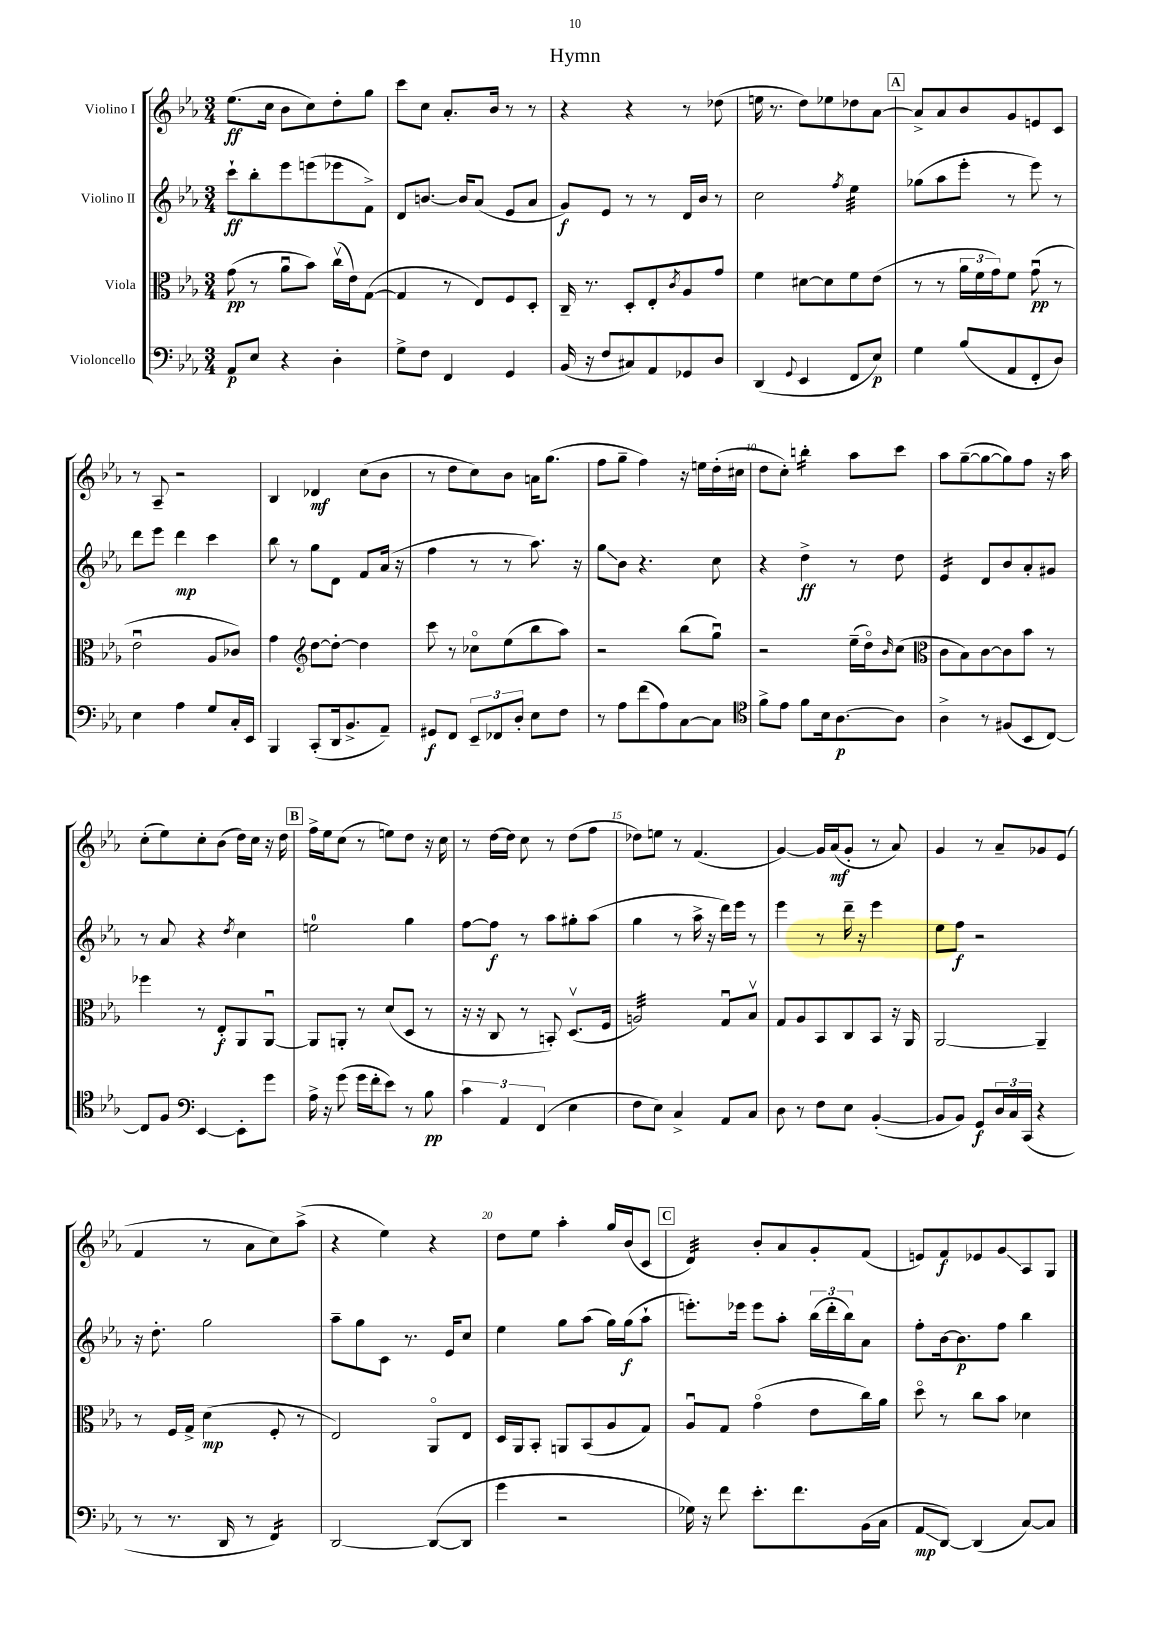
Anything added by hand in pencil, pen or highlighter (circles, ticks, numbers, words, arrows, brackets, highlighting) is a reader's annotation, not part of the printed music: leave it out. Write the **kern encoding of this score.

**kern	**kern	**kern	**kern
*staff4	*staff3	*staff2	*staff1
*clefF4	*clefC3	*clefG2	*clefG2
*k[b-e-a-]	*k[b-e-a-]	*k[b-e-a-]	*k[b-e-a-]
*M3/4	*M3/4	*M3/4	*M3/4
8AA-	(8g	8ccc`	(8.ee-
8E-	8r	8bb-'	.
.	.	.	16cc
4r	8a-u	8eee-	8b-
.	8b-)	(8eee	8cc)
4D'	(16ccv	8eee-	8dd'
.	16e-)	.	.
.	([8G	8f^)	8gg
=	=	=	=
8G^	4G]	8d	8ccc
8F	.	[8.b	8cc
4FF	8r	.	8.a-'
.	.	16b]	.
.	8E-)	(8a-	.
.	.	.	16b-
4GG	8F	8e-	8r
.	8D'	8a-	8r
=	=	=	=
(16BB-	16C~	8g)	4r
16r	8.r	.	.
8F	.	8e-	.
8C#)	8D'	8r	4r
8AA-	8E-'	8r	.
.	8qc	.	.
8GG-	8A-	16d	8r
.	.	16b-	.
8D	8g	8r	(8dd-
=	=	=	=
(4DD	4f	2cc	16ee
.	.	.	8.r
8qqGG	.	.	.
4EE-	[8d#	.	8dd)
.	8d#]	.	8ee-
.	.	8qff	.
8FF	8f	4ee-	8dd-
8E-)	(8e-	.	[8a-
=	=	=	=
4G	8r	(8gg-	8a-^]
.	8r	8aa-	8a-
(8B-	24a-	8eee-'	8b-
.	24f	.	.
.	24g)	.	.
8AA-	8f	8r	8g
8FF'	(8gu	8eee-)	8e
8D)	8r	8r	8c
=	=	=	=
4E-	2e-u	8ddd	8r
.	.	8eee-	8A-~
4A-	.	4ddd	2r
8G	8A-	4ccc	.
16C'	8c-)	.	.
16EE-	.	.	.
=	=	=	=
4BBB-	4g	8bb-	4B-
.	.	8r	.
*	*clefG2	*	*
(8CC'	[8dd	8gg	4d-
16DD	8dd'_	8d	.
8.BB-^	.	.	.
.	4dd]	8f	(8cc
8AA-~)	.	(16a-	8b-
.	.	16r	.
=	=	=	=
8GG#	8ccc	4ff	8r
8FF	8r	.	8dd
12EE-~	8cc-o	8r	8cc)
12FF-	.	.	.
.	(8ee-	8r	8b-
12D'	.	.	.
8E-	8bb-	8.aa-)	16a
.	.	.	(8.gg
8F	8aa-)	.	.
.	.	16r	.
=	=	=	=
8r	2r	8gg	8ff
8A-	.	8b-	8gg~
(8f	.	4.r	4ff)
8A-)	.	.	.
[8C	(8bb-	.	16r
.	.	.	16ee
8C]	8ggu)	8cc	(16dd'
.	.	.	16cc#
=	=	=	=
*clefC4	*	*	*
8f^	2r	4r	8dd
8e-	.	.	8cc')
8f	.	4dd^	4bb'
16B-	.	.	.
[8.A-	.	.	.
.	(16ee-~	8r	8aa-
.	16ddo)	.	.
.	16qqb-	.	.
8A-]	(8cc	8dd	8ccc
=	=	=	=
*	*clefC3	*	*
4A-^	8c	4e-	8aa-
.	8B-)	.	([8gg~
8r	[8c	8d	8gg_
(8F#	8c]	8b-	8gg])
8BB-	8b-	8a-'	8ff
[8C)	8r	8g#	16r
.	.	.	16aa-
=	=	=	=
8C]	4ff-	8r	(8cc'
8F	.	8a-	8ee-)
*clefF4	*	*	*
[4EE-	8r	4r	8cc'
.	8E-'	.	(8b-
.	.	8qdd	.
8EE-']	8AA-	4cc	16dd)
.	.	.	16cc
8g	[8AA-u	.	16r
.	.	.	16dd
=	=	=	=
16A-^	8AA-]	2ee	16ff^
16r	.	.	16ee-
(8g	8AA'	.	(8cc
16g	8r	.	8r
16f'	.	.	.
8e-)	(8d	.	8ee)
8r	8D	4gg	8dd
8B-	8r	.	16r
.	.	.	16cc
=	=	=	=
6c	16r	[8ff	8r
.	16r	.	.
.	8C	8ff]	[16dd
6AA-	.	.	.
.	.	.	16dd]
.	8r	8r	8cc
(6FF	.	.	.
.	8BB')	8aa-	8r
4E-	(8.Dv	8gg#'	(8dd
.	.	(8aa-	8ff
.	16F	.	.
=	=	=	=
8F	2A)	4gg	8dd-)
8E-)	.	.	8ee
4C^	.	8r	8r
.	.	16aa-^	(4.f
.	.	16r	.
8AA-	8Gu	16ddd)	.
.	.	16eee-	.
8C	8B-v	8r	.
=	=	=	=
8D	8G	4eee-	[4g)
8r	8A-	.	.
8F	8BB-	8r	16g]
.	.	.	(16a-
8E-	8C	16ddd~	8g'
.	.	16r	.
([4BB-'	8BB-	4eee-	8r
.	16r	.	8a-)
.	16AA-	.	.
=	=	=	=
8BB-]	[2AA-	8ee-	4g
8BB-)	.	8ff	.
8GG	.	2r	8r
24D	.	.	8a-~
24C	.	.	.
(24CC	.	.	.
4r	4AA-~]	.	8g-
.	.	.	(8e-
=	=	=	=
8r	8r	16r	4f
.	.	8.dd'	.
8.r	16F	.	.
.	16G^	.	.
.	(4d	2gg	8r
16DD	.	.	.
8r	.	.	8a-
4FF)	8F'	.	8cc)
.	8r	.	(8aa-^
=	=	=	=
[2DD	2E-)	8aa-~	4r
.	.	8gg	.
.	.	8c	4ee-)
.	.	8.r	.
(8DD_	8AA-o	.	4r
.	.	16e-	.
8DD]	8E-	8cc	.
=	=	=	=
4g	16D	4ee-	8dd
.	16AA-	.	.
.	8BB-'	.	8ee-
2r	8AA	8gg	4aa-'
.	(8BB-	(8aa-	.
.	8A-	16gg)	16gg
.	.	(16gg	(16b-
.	8G)	8aa-`	8c
=	=	=	=
16G-)	8A-u	8.eee')	4d)
16r	.	.	.
8f	8G	.	.
.	.	16eee-	.
8.e-'	(4go	8eee-	8b-'
.	.	8aa-'	8a-
8.f	.	.	.
.	8e-	(24bb-	8g'
.	.	24ddd'	.
.	.	24bb-)	.
(16BB-	16cc)	8a-	(8f
16C	16a-	.	.
=	=	=	=
8AA-	8ddo	8ff'	8e)
[8DD)	8r	[16b-	8f
.	.	8.b-]	.
(4DD]	8cc	.	8e-
.	8b-	8ff	8g
[8C)	4d-	4bb-	8A-
8C]	.	.	8G
==	==	==	==
*-	*-	*-	*-
